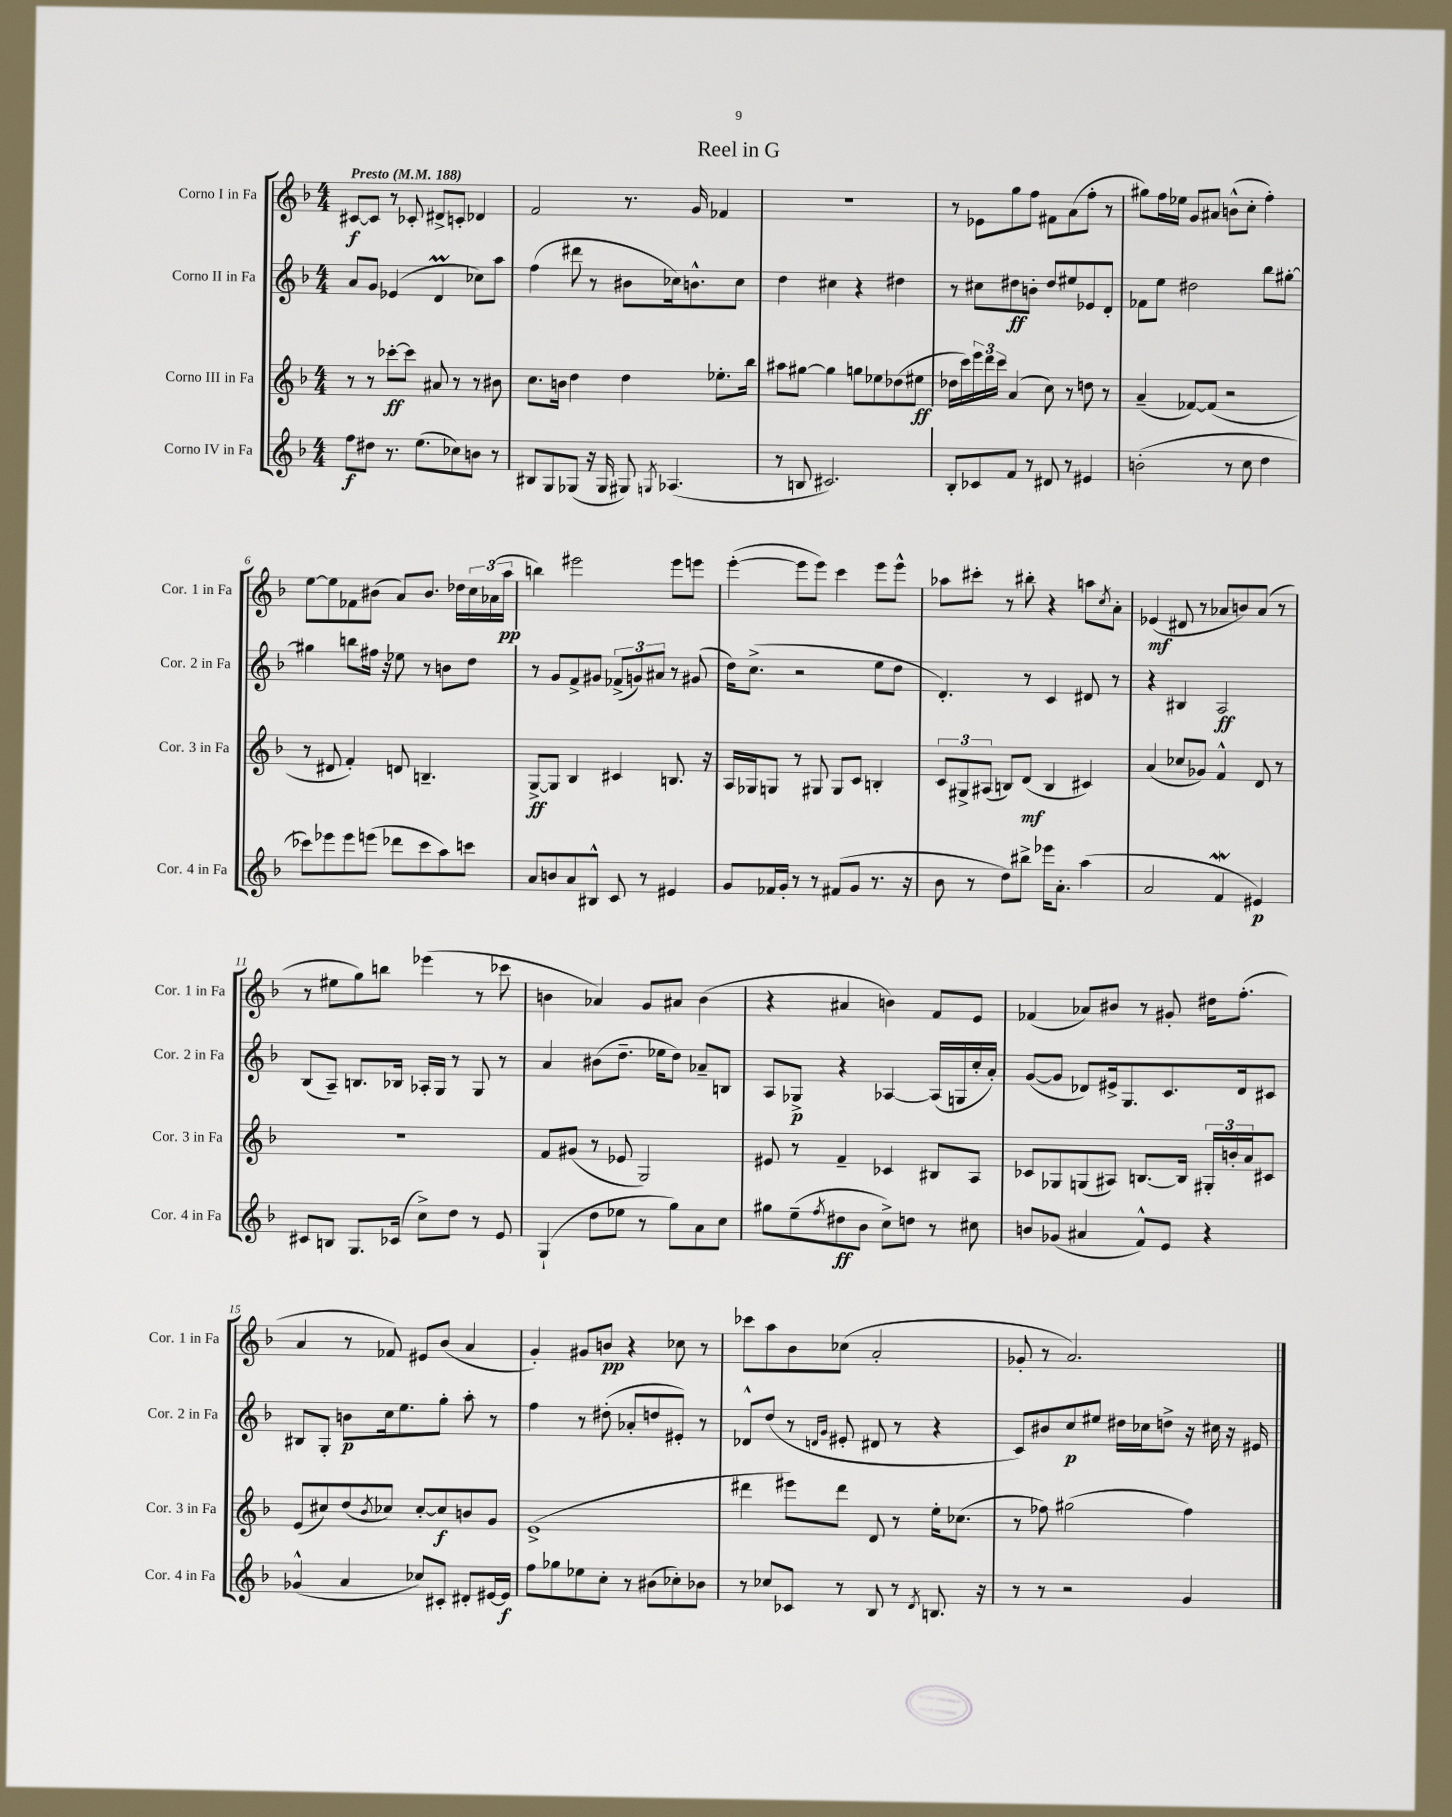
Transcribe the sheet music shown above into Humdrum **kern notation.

**kern	**kern	**kern	**kern
*staff4	*staff3	*staff2	*staff1
*clefG2	*clefG2	*clefG2	*clefG2
*k[b-]	*k[b-]	*k[b-]	*k[b-]
*M4/4	*M4/4	*M4/4	*M4/4
*MM188	*MM188	*MM188	*MM188
8ff\L	8r	8a/L	[8c#/L
8dd#\J	8r	8g/J	8c#/]J
8.r	[8ccc-'\L	(4e-/	8r
.	8ccc-\]J	.	8c-'/
(8.ee\L	.	.	.
.	8a#/	4d/	8d#^/L
8cc-\)	8r	.	8c'/J
8b\J	8r	8cc-\L)	4d-/
8r	8b#\	8aa\J	.
=	=	=	=
8B#/L	8.cc\L	(4ff\	2f/
8G/	.	.	.
.	16b\Jk	.	.
(8G-/J	4dd\	8ddd#\	.
16r	.	8r	.
16G-/	.	.	.
8G#/)	4dd\	8b#\L	8.r
8qG/	.	.	.
(4.A-/	.	16cc-\k)	.
.	.	8.b^^\	16g/
.	8.ee-'\L	.	4f-/
.	.	8cc-\J	.
.	16bb-\Jk	.	.
=	=	=	=
8r	8aa#\L	4dd\	1r
8B/	[8gg#\J	.	.
2.c#/)	4gg#\]	4cc#\	.
.	8gg\L	4r	.
.	8ee-\	.	.
.	(8dd-\	4dd#\	.
.	8ee#\J	.	.
=	=	=	=
8B-'/L	16dd-\LL	8r	8r
.	16ccc\)	.	.
8c-/	24eee\	8cc#\L	8e-\L
.	24ddd\	.	.
.	24ccc\JJ	.	.
8f/J	(4a/	8dd#\	8gg\
8r	.	8b'\J	8ff\J
8d#/	8cc\)	8dd#/L	8f#\L
8r	8r	8ee#/	(8a\
4e#/	8dd\	8e-/	8ff'\J
.	8r	8d'/J	8r
=	=	=	=
(2b'\	(4a~/	8f-\L	8gg#\L)
.	.	8ee\J	16ff\L
.	.	.	16ee-\JJ
.	[8f-/L)	2dd#\	8g/L
.	(8f-/]J	.	8a#/J
8r	2r	.	(8b^^\L
8cc\	.	.	8cc'\J
4dd\	.	8bb-\L	4ff'\)
.	.	[8gg#'\J	.
=	=	=	=
8ccc-\L)	8r	4gg#\]	[8ee\L
8eee-\	8d#/	.	8ee\]
8eee-\	4f'/)	8bb\L	8f-\
(8eee\J	.	16ff#\Jk	(8b#\J
.	.	16r	.
8ddd-\L	8d/	8ee-\	8a/L)
8ccc-\	4.B~/	8r	8.b#/J
8aa\)	.	8b\L	.
.	.	.	16dd-\LL
8ccc\J	.	8dd\J	24cc\
.	.	.	(24a-\
.	.	.	24aa\JJ
=	=	=	=
8a/L	[8G^/L	8r	4bb\)
8b/	8G/]J	8g/L	.
8a/	4B-/	8f^/	2eee#\
8B#^^/J	.	8g#/J	.
8c/	4c#/	(12f-^/L	.
.	.	12g/)	.
8r	.	.	.
.	.	12a#/J	.
4e#/	8.B/	8r	8eee#\L
.	.	(8g#/	8eee\J
.	16r	.	.
=	=	=	=
8g/L	16A/LL	16dd\LK)	([4eee'\
.	16G-/J	(8.cc^\J	.
16f-/L	8G/J	.	.
16g'/JJ	.	.	.
8r	8r	2r	8eee\]L
8r	8G#/	.	8eee\J)
(8f#/L	8G#/L	.	4ccc\
8g/J	8c/J	.	.
8.r	4B'/	8ee\L	8eee\L
.	.	8dd\J	8eee^^\J
16r	.	.	.
=	=	=	=
8b-\	12c/L	4.d'/)	8aa-\L
.	12G#^/	.	.
8r	.	.	8ccc#'\J
.	(12A#/J	.	.
8dd\L)	8B/L)	.	8r
8bb#^\J	(8d/J	8r	8bb#'\
16eee-\LK	4B/	4c/	4r
8.a'\J	.	.	.
(4aa\	4c#/)	8d#/	8aa\L
.	.	.	8qcc/
.	.	8r	8a'\J
=	=	=	=
2a/	(4a/	4r	(4e-/
.	8cc-/L	4B#/	8d#/
.	8g-/J)	.	8r
4f/	4f^^/	2A/	8a-/L
.	.	.	8b/)
4e#/)	8d/	.	(8a-/J
.	8r	.	8r
=	=	=	=
8c#/L	1r	(8B-/L	8r
8B/J	.	8A~/J)	8ee#\L
8.G/L	.	8.B/L	8gg\)
.	.	.	8bb\J
(16c-/Jk	.	16B-/Jk	.
8cc^\L)	.	16A-'/LL	(4eee-\
.	.	16G/JJ	.
8dd\J	.	8r	.
8r	.	8G/	8r
8e/	.	8r	8ccc-\
=	=	=	=
(4G`/	8f/L	4a/	4b\
.	(8g#/J	.	.
8dd\L	8r	(8b#\L	4a-/)
8ee-\J	8e-/	8.dd~\J	.
8r	2G/)	.	8g/L
.	.	16ee-\LK	.
8gg\L)	.	8dd\J)	8a#/J
8a\	.	8a-~/L	(4b\
8cc\J	.	8B/J	.
=	=	=	=
8gg#\L	8e#/	8A/L	4r
(8ee~\	8r	8G-^/J	.
8qff/	.	.	.
8dd#\	4f~/	4r	4a#/
8b-\J	.	.	.
8cc^\L)	4c-/	[4A-/	4b\)
8dd\J	.	.	.
8r	8B#/L	(16A-/]LL	8f/L
.	.	16G/	.
8cc#\	8A/J	16cc'/	8e/J
.	.	16a'/JJ)	.
=	=	=	=
8b/L	8c-/L	([8g/L	(4f-/
(8g-/J	8G-/	8g/]J	.
4a#/	(8G/	8d-/L)	8a-/L)
.	8A#/J)	16e#^/k	8b#/J
.	.	8.G/	.
8f^^/L)	[8.B/L	.	8r
8e/J	.	8.c/	8g#'/
.	16B/]Jk	.	.
4r	24G#'/LL	.	16dd#\LK
.	24b'/	.	.
.	.	16d-/k	(8.ff'\J
.	24a/J	.	.
.	8c#/J	8c#/J	.
=	=	=	=
(4g-^^/	(8e/L	8B#/L	4a/
.	8cc#/)	8G'/J	.
4a/	(8dd/	8b\L	8r
.	8qb-/	.	.
.	8cc-/J)	16cc\k	8f-/)
.	.	8.ee\	.
8cc-/L)	[8cc-'/L	.	8e#/L
8c#'/J	8cc-/]	8gg'\J	(8b-/J
8d#'/L	8b/	8aa'\	4a/
[16e#/L	8g/J	8r	.
16e#/]JJ	.	.	.
=	=	=	=
8ff\L	(1e^	4ff\	4g'/)
8gg-\	.	.	.
8ee-\	.	8r	8g#/L
8cc'\J	.	(8dd#'\	8b/J
8r	.	8a-'/L	4r
(8b#\L	.	8dd/	.
8cc-'\)	.	8e#'/J)	8cc-\
8b-\J	.	8r	8r
=	=	=	=
8r	4ddd#\	8d-^^/L	8ccc-\L
8cc-/L	.	(8dd/J	8aa\
8c-/J	8eee#\L)	8r	8b-\
.	.	16qqd/LL	.
.	.	16qqg/JJ	.
8r	8ddd#\J	8e#'/	(8cc-\J
8B-/	8d/	8d#/	2a'/
8r	8r	8r	.
8qd/	.	.	.
8.B/	16ee'\LK	4r	.
.	(8.cc-\J	.	.
16r	.	.	.
=	=	=	=
8r	8r	8c/L)	8g-'/
8r	8ff-\)	8b#/	8r
2r	(2gg#\	8cc/	2.a/)
.	.	8ee#/J	.
.	.	16dd#\LL	.
.	.	16cc-\J	.
.	.	8dd^\J	.
4g/	4ff-\)	16r	.
.	.	16cc#\	.
.	.	16r	.
.	.	16e#/	.
==	==	==	==
*-	*-	*-	*-
